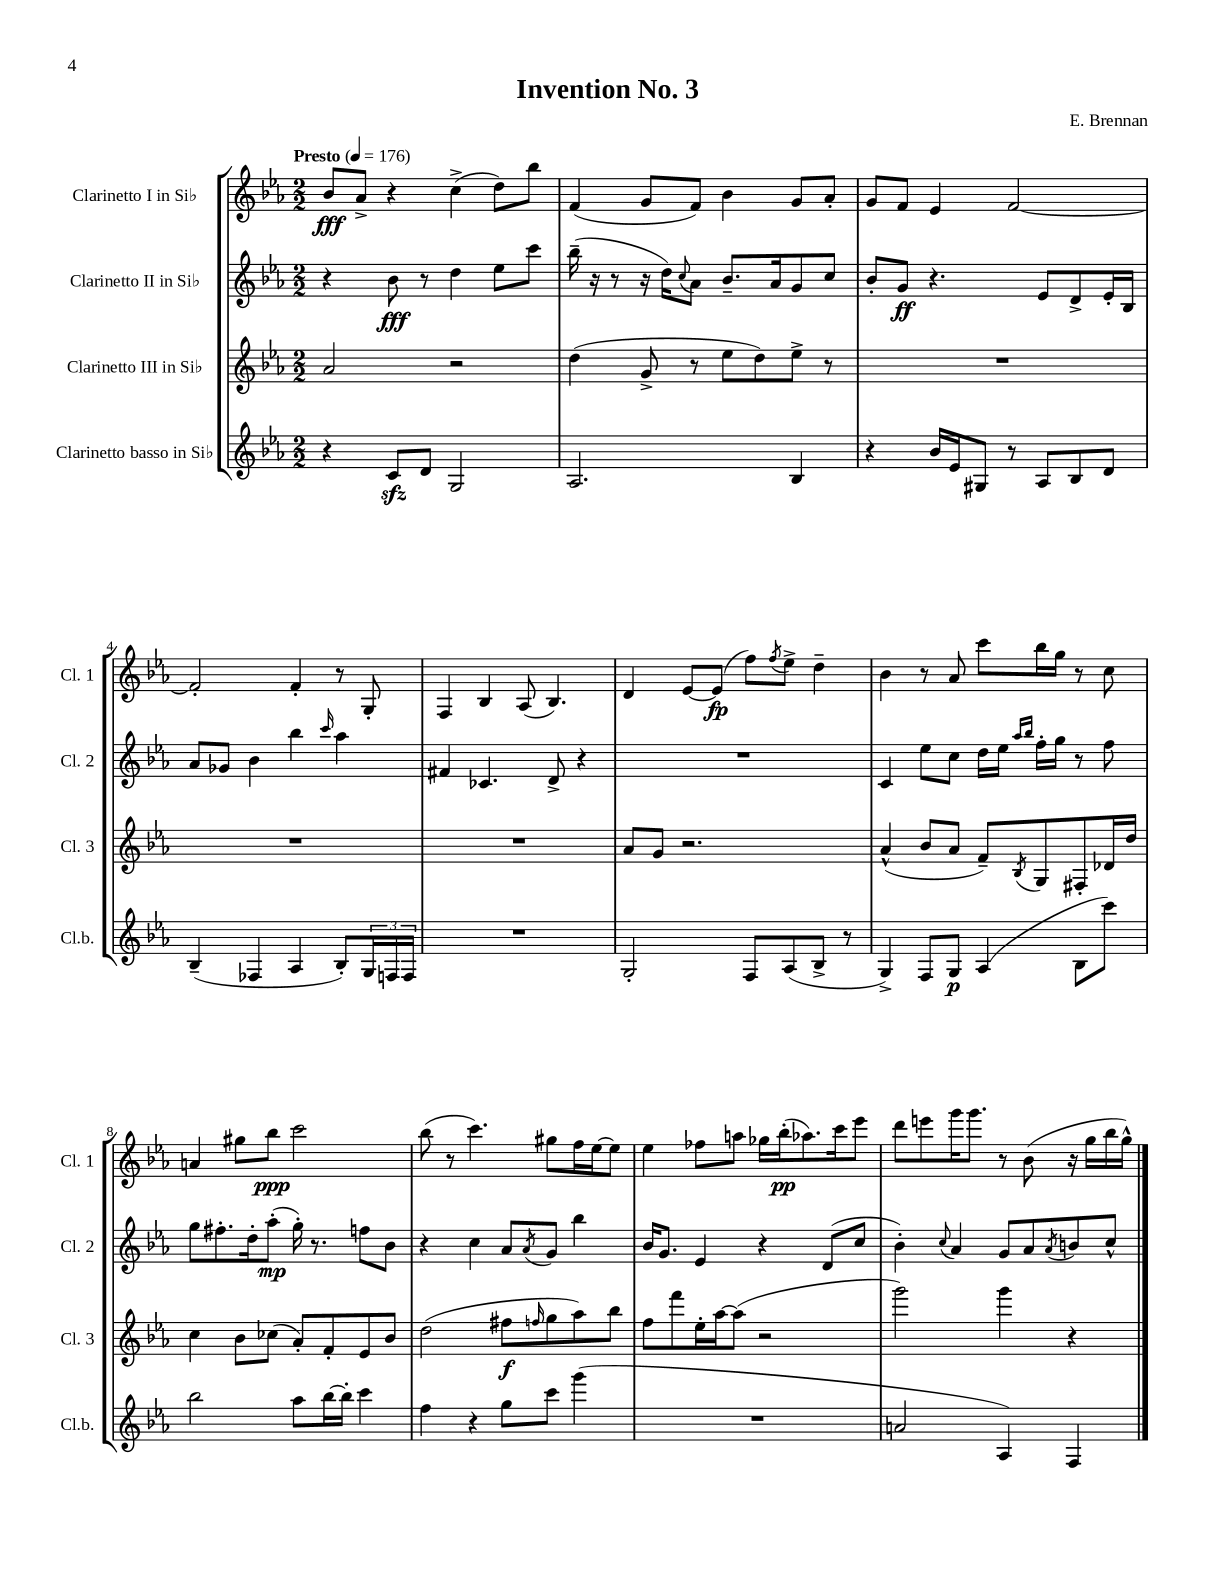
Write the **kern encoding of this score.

**kern	**kern	**kern	**kern
*staff4	*staff3	*staff2	*staff1
*clefG2	*clefG2	*clefG2	*clefG2
*k[b-e-a-]	*k[b-e-a-]	*k[b-e-a-]	*k[b-e-a-]
*M2/2	*M2/2	*M2/2	*M2/2
*MM176	*MM176	*MM176	*MM176
4r	2a-/	4r	8b-/L
.	.	.	8a-^/J
8c/L	.	8b-\	4r
8d/J	.	8r	.
2G/	2r	4dd\	(4cc^\
.	.	8ee-\L	8dd\L)
.	.	8ccc\J	8bb-\J
=	=	=	=
2.A-/	(4dd\	(16bb-~\	(4f/
.	.	16r	.
.	.	8r	.
.	8g^/	16r	8g/L
.	.	16dd\LK)	.
.	.	8qqcc/	.
.	8r	8a-\J	8f/J)
.	8ee-\L	8.b-~/L	4b-\
.	8dd\)	.	.
.	.	16a-/k	.
4B-/	8ee-^\J	8g/	8g/L
.	8r	8cc/J	8a-'/J
=	=	=	=
4r	1r	8b-'/L	8g/L
.	.	8g/J	8f/J
16b-/LL	.	4.r	4e-/
16e-/J	.	.	.
8G#/J	.	.	.
8r	.	.	[2f/
8A-/L	.	8e-/L	.
8B-/	.	8d^/	.
8d/J	.	16e-'/L	.
.	.	16B-/JJ	.
=	=	=	=
(4B-~/	1r	8a-/L	2f'/]
.	.	8g-/J	.
4F-/	.	4b-\	.
4A-/	.	4bb-\	4f'/
.	.	16qqccc/	.
8B-'/L)	.	4aa-\	8r
24G/L	.	.	8G'/
24F/	.	.	.
24F/JJ	.	.	.
=	=	=	=
1r	1r	4f#/	4F/
.	.	4.c-/	4B-/
.	.	.	(8A-/
.	.	8d^/	4.B-/)
.	.	4r	.
=	=	=	=
2G'/	8a-/L	1r	4d/
.	8g/J	.	.
.	2.r	.	[8e-/L
.	.	.	(8e-/]J
8F/L	.	.	8ff\L)
.	.	.	8qff/
(8A-/	.	.	8ee-^\J
8B-^/J	.	.	4dd~\
8r	.	.	.
=	=	=	=
4G^/)	(4a-^^/	4c/	4b-\
8F/L	8b-/L	8ee-\L	8r
8G/J	8a-/J	8cc\J	8a-/
(4A-/	8f~/L)	16dd\LL	8ccc\L
.	.	16ee-\JJ	.
.	.	16qqaa-/LL	.
.	8qB-/	16qqbb-/JJ	.
.	8G/	16ff'\LL	16bb-\L
.	.	16gg\JJ	16gg\JJ
8B-\L	8F#'/	8r	8r
8ccc\J)	16d-/L	8ff\	8cc\
.	16dd/JJ	.	.
=	=	=	=
2bb-\	4cc\	8gg\L	4a/
.	.	8.ff#'\	.
.	8b-\L	.	8gg#\L
.	.	16dd'\k	.
.	(8cc-\J	(8aa-'\J	8bb-\J
8aa-\L	8a-'/L)	16gg'\)	2ccc\
.	.	8.r	.
[16bb-\L	8f'/	.	.
16bb-'\]JJ	.	.	.
4ccc\	8e-/	8ff\L	.
.	8b-/J	8b-\J	.
=	=	=	=
4ff\	(2dd\	4r	(8bb-\
.	.	.	8r
4r	.	4cc\	4.ccc\)
8gg\L	8ff#\L	8a-/L	.
.	16qqff/	8qa-/	.
8ccc\J	8gg\	8g/J	8gg#\L
(4ggg\	8aa-\)	4bb-\	16ff\L
.	.	.	[16ee-\J
.	8bb-\J	.	8ee-\]J
=	=	=	=
1r	8ff\L	16b-/LK	4ee-\
.	.	8.g/J	.
.	8fff\	.	.
.	16ee-'\L	4e-/	8ff-\L
.	[16aa-\J	.	.
.	(8aa-\]J	.	8aa\J
.	2r	4r	16gg-\LL
.	.	.	(16bb-'\J
.	.	.	8.aa-\)
.	.	(8d/L	.
.	.	.	16ccc\k
.	.	8cc/J	8eee-\J
=	=	=	=
2a/	2ggg\)	4b-'\)	8ddd\L
.	.	.	8eee\
.	.	8qqcc/	.
.	.	4a-/	16ggg\K
.	.	.	8.ggg\J
4A-/)	4ggg\	8g/L	8r
.	.	8a-/	(8b-\
.	.	8qa-/	.
4F/	4r	8b/	16r
.	.	.	16gg\LL
.	.	8cc^^/J	16bb-\
.	.	.	16gg^^\JJ)
==	==	==	==
*-	*-	*-	*-
